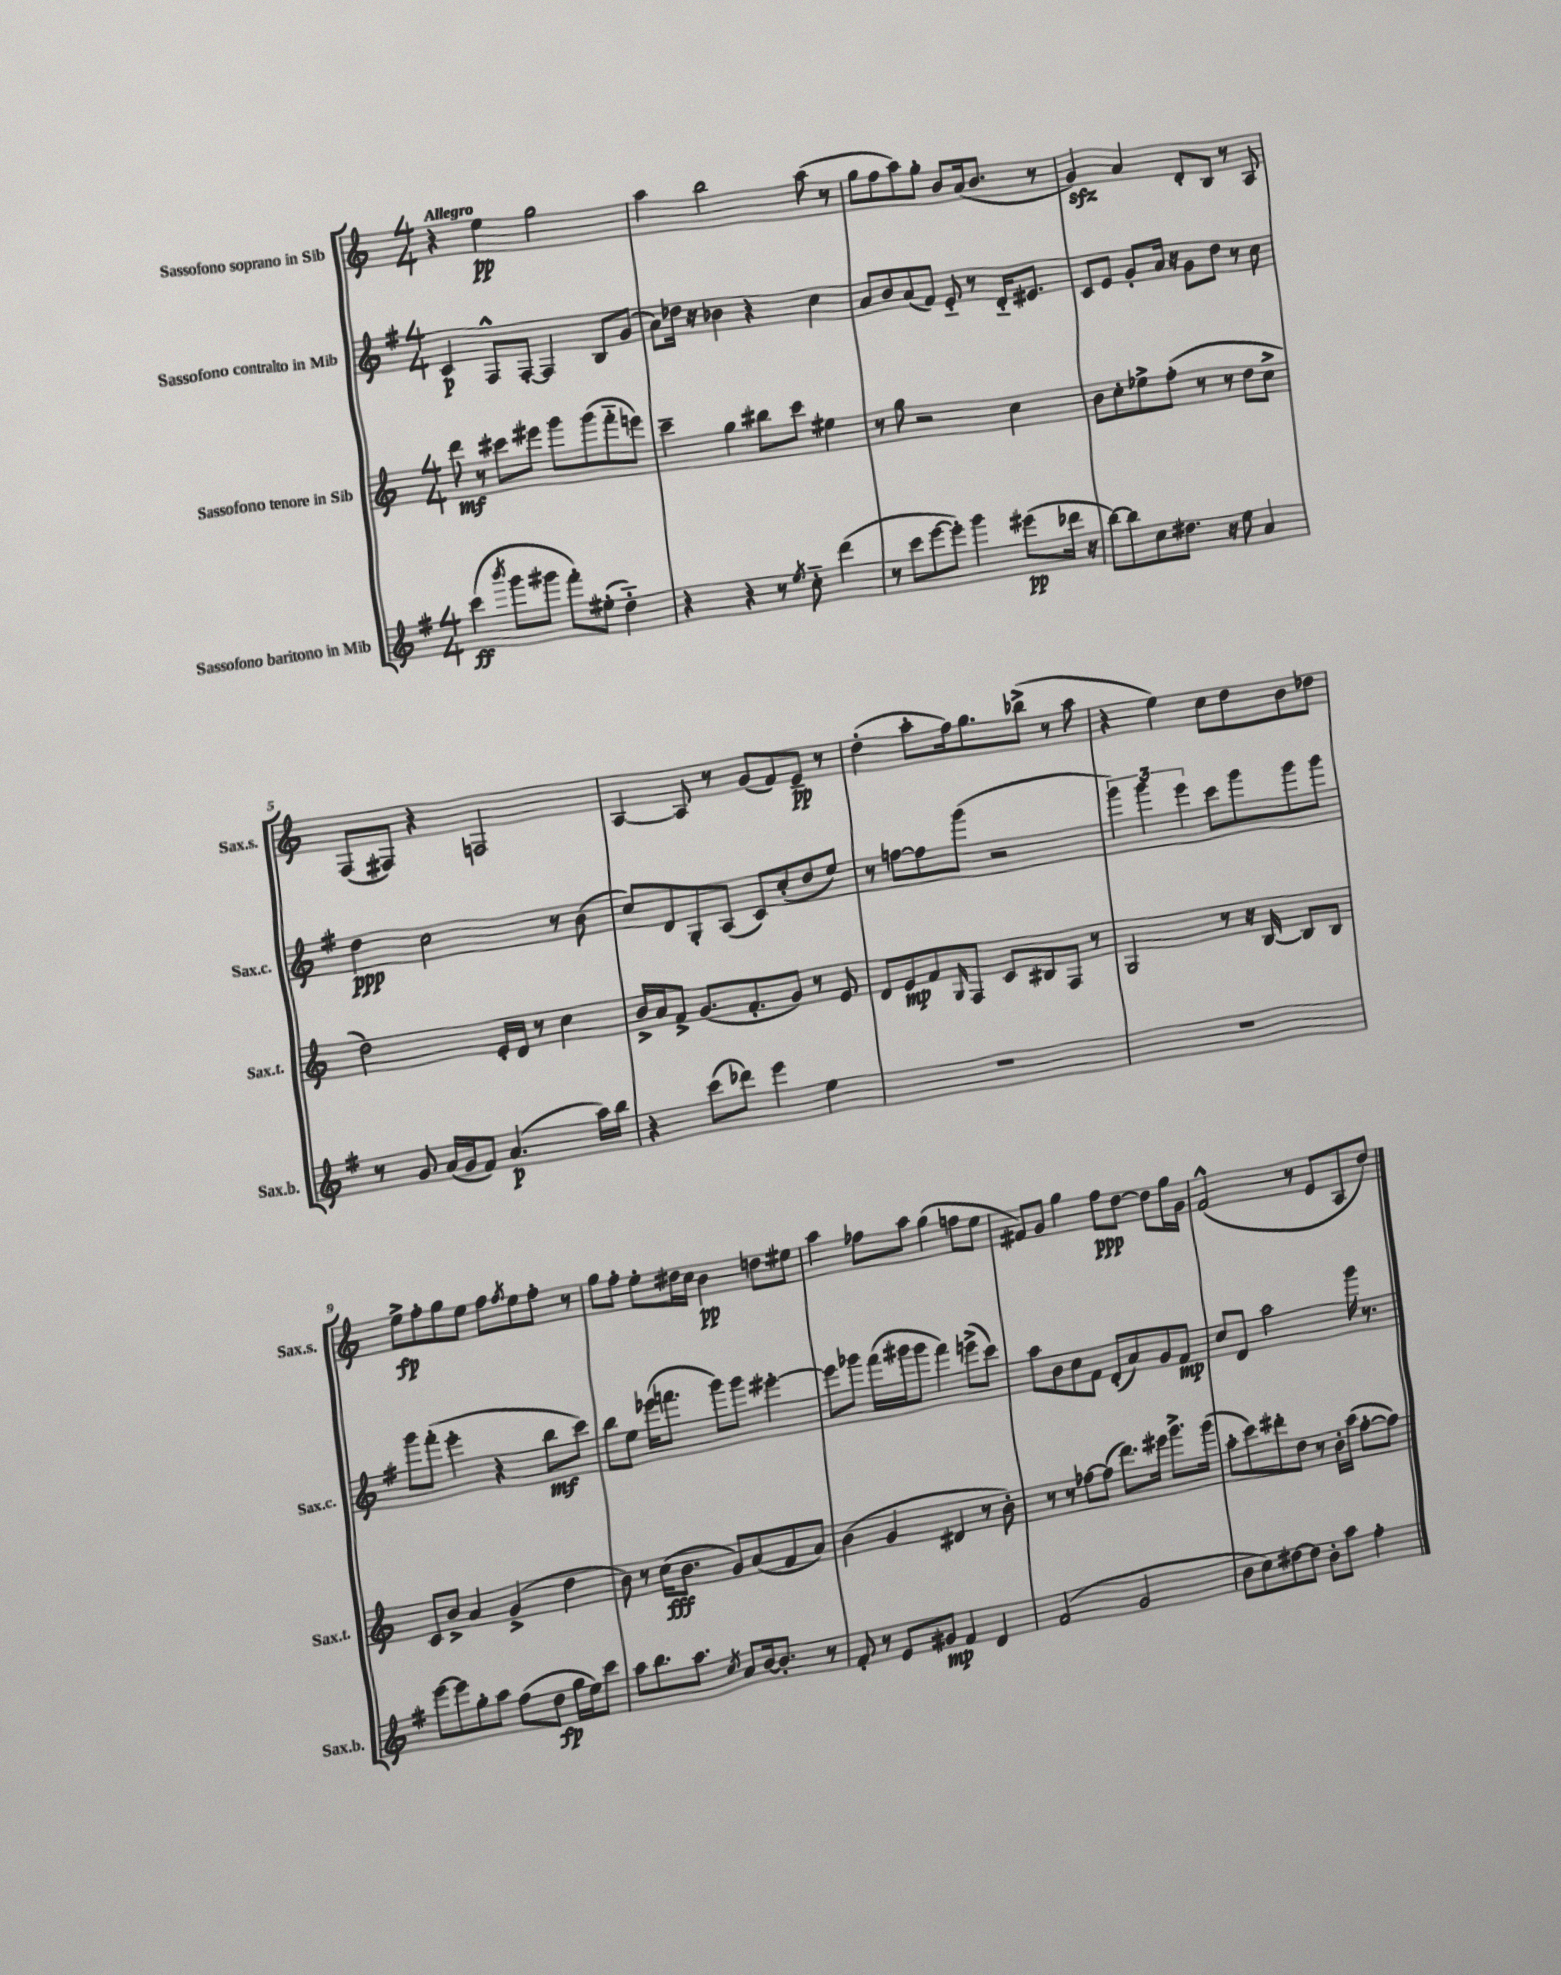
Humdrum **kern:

**kern	**dynam	**kern	**dynam	**kern	**dynam	**kern	**dynam
*part4	*part4	*part3	*part3	*part2	*part2	*part1	*part1
*staff4	*staff4	*staff3	*staff3	*staff2	*staff2	*staff1	*staff1
*I"Sassofono baritono in Mib	*	*I"Sassofono tenore in Sib	*	*I"Sassofono contralto in Mib	*	*I"Sassofono soprano in Sib	*
*I'Sax.b.	*	*I'Sax.t.	*	*I'Sax.c.	*	*I'Sax.s.	*
*clefG2	*	*clefG2	*	*clefG2	*	*clefG2	*
*k[f#]	*	*k[]	*	*k[f#]	*	*k[]	*
*M4/4	*	*M4/4	*	*M4/4	*	*M4/4	*
=1	=1	=1	=1	=1	=1	=1	=1
!	!	!	!	!	!	!LO:TX:a:B:t=Allegro	!
(4ccc\	ff	8ddd\	mf	4c/	p	4r	.
.	.	8r	.	.	.	.	.
8qbbb/	.	.	.	.	.	.	.
8ggg\L	.	8ccc#X\L	.	8F#^^/L	.	4ee\	pp
8ggg#X\J	.	8eee#X\J	.	[8F#'/J	.	.	.
8fff#'\L)	.	8ggg\L	.	4F#/]	.	2gg\	.
(8ee#X'\J	.	(8ggg\	.	.	.	.	.
4dd\)	.	8fff\	.	8B/L	.	.	.
.	.	8eeen\J)	.	(8g/J	.	.	.
=2	=2	=2	=2	=2	=2	=2	=2
4r	.	4ccc~\	.	8a\L)	.	4aa\	.
.	.	.	.	16dd-X\Jk	.	.	.
.	.	.	.	16r	.	.	.
4r	.	4gg\	.	4b-X\	.	2bb\	.
8r	.	8bb#X\L	.	4r	.	.	.
8qee/	.	.	.	.	.	.	.
8cc\	.	8ccc\J	.	.	.	.	.
(4ddd\	.	4ee#X\	.	4cc\	.	(8aa\	.
.	.	.	.	.	.	8r	.
=3	=3	=3	=3	=3	=3	=3	=3
8r	.	8r	.	8a/L	.	8gg\L	.
8ccc\L	.	8gg\	.	8b/	.	8ff\	.
[8eee\	.	2r	.	(8a/	.	8aa\)	.
8eee'\J])	.	.	.	8f#/J)	.	8gg'\J	.
4ggg\	.	.	.	8e/	.	8b/L	.
.	.	.	.	8r	.	(16a/k	.
.	.	.	.	.	.	8.b/J	.
(8eee#X\L	pp	4cc\	.	16d/KL	.	.	.
.	.	.	.	8.e#X/J	.	.	.
16ddd-X\Jk	.	.	.	.	.	8r	.
16r	.	.	.	.	.	.	.
=4	=4	=4	=4	=4	=4	=4	=4
[8bb\L)	.	8b\L	.	8c/L	.	4gzz/)	.
8bb\]	.	8cc'\	.	8e/J	.	.	.
8cc\	.	8ee-X^\	.	8g'/L	.	4a/	.
8.dd#X\J	.	(8ff'\J	.	16a/Jk	.	.	.
.	.	.	.	16r	.	.	.
.	.	8r	.	8g\L	.	8d'/L	.
16r	.	.	.	.	.	.	.
8ee\	.	8r	.	8dd\J	.	8B/J	.
4a/	.	8dd\L	.	8r	.	8r	.
.	.	8cc^\J	.	8cc\	.	8A/	.
!!LO:LB:g=z
=5	=5	=5	=5	=5	=5	=5	=5
8r	.	2dd\)	.	4dd\	ppp	(8F/L	.
8g/	.	.	.	.	.	8F#X/J)	.
(16a/LL	.	.	.	2cc\	.	4r	.
16g/J	.	.	.	.	.	.	.
8f#/J)	.	.	.	.	.	.	.
(4.a/	p	16e'/LL	.	.	.	2Fn/	.
.	.	16d/JJ	.	.	.	.	.
.	.	8r	.	.	.	.	.
.	.	4cc\	.	8r	.	.	.
16aa\LL)	.	.	.	(8b\	.	.	.
16bb\JJ	.	.	.	.	.	.	.
=6	=6	=6	=6	=6	=6	=6	=6
4r	.	16b^/LL	.	8cc/L)	.	[4A/	.
.	.	16a/J	.	.	.	.	.
.	.	8f^/J	.	8d/	.	.	.
(8ccc\L	.	(8.g/L	.	8G'/	.	8A/]	.
8ddd-X\J)	.	.	.	(8A/J	.	8r	.
.	.	8.f'/	.	.	.	.	.
4eee\	.	.	.	8c/L)	.	(8g/L	.
.	.	8g/J)	.	(8cc'/	.	8f/)	.
4ee\	.	8r	.	8dd/	.	8e~/J	pp
.	.	8e/	.	8ee/J)	.	8r	.
=7	=7	=7	=7	=7	=7	=7	=7
1r	.	8d/L	.	8r	.	(4dd'\	.
.	.	8e/	mp	[8ffn\L	.	.	.
.	.	8f/	.	8ff\]	.	8aa'\L	.
.	.	16qqG/	.	.	.	.	.
.	.	8F/J	.	(8ggg\J	.	16ff\k)	.
.	.	.	.	.	.	8.gg\	.
.	.	8c/L	.	2r	.	.	.
.	.	8B#X/	.	.	.	(8bb-X^\J	.
.	.	8F/J	.	.	.	8r	.
.	.	8r	.	.	.	8aa\	.
=8	=8	=8	=8	=8	=8	=8	=8
1r	.	2G/	.	6ggg\)	.	4r	.
.	.	.	.	6ggg\	.	.	.
.	.	.	.	.	.	4ee\)	.
.	.	.	.	6eee\	.	.	.
.	.	8r	.	8ccc\L	.	8cc\L	.
.	.	16r	.	8ggg\	.	8dd\	.
.	.	[16B/	.	.	.	.	.
.	.	8B/L]	.	8ggg\	.	8b\	.
.	.	8B/J	.	8ggg\J	.	8dd-X\J	.
!!LO:LB:g=z
=9	=9	=9	=9	=9	=9	=9	=9
[8eee\L	.	8c/L	.	8ggg\L	.	8ee^\L	fp
8eee\]	.	8b^/J	.	(8fff#'\J	.	8ff'\	.
8gg'\	.	4a/	.	4eee'\	.	8gg\	.
8aa\J	.	.	.	.	.	8ee\J	.
(8ff#\L	.	(4g^/	.	4r	.	8ff\L	.
.	.	.	.	.	.	8qff/	.
8dd\J	fp	.	.	.	.	8ee\	.
16gg\LL	.	4dd\	.	8bb\L	mf	8ff'\J	.
16ee\J)	.	.	.	.	.	.	.
8ccc\J	.	.	.	8ccc\J)	.	8r	.
=10	=10	=10	=10	=10	=10	=10	=10
8aa\L	.	8b\)	.	8bb\L	.	8gg\L	.
8.bb\	.	8r	.	8ee\J	.	8ff'\J	.
.	.	(16cc\KL	fff	(16eee-X\KL	.	8ee'\L	.
8.aa\J	.	8.b\J	.	8.fffn\J	.	.	.
.	.	.	.	.	.	16dd#X\L	.
.	.	.	.	.	.	16cc\JJ	.
8qcc/	.	.	.	.	.	.	.
8a/L	.	8g/L)	.	8ggg\L)	.	4b\	pp
[16b/k	.	(8a/	.	8ggg\J	.	.	.
8.b'/J]	.	.	.	.	.	.	.
.	.	8f/	.	[4eee#X'\	.	8ddn\L	.
8r	.	8a/J)	.	.	.	8ee#X\J	.
=11	=11	=11	=11	=11	=11	=11	=11
8f#'/	.	(4b\	.	8eee#\L]	.	4aa\	.
8r	.	.	.	8ggg-X\J	.	.	.
8e/L	.	4g/	.	(16fff#\LL	.	8ff-X\L	.
.	.	.	.	16ggg#X\J	.	.	.
8g#X/J	mp	.	.	8ggg#\J	.	8aa\J	.
4f#/	.	4d#X/	.	4fff#\)	.	(4gg\	.
4d/	.	8r	.	(8eeen^\L	.	8ffn\L	.
.	.	8b'\)	.	8ccc\J)	.	8ee\J	.
=12	=12	=12	=12	=12	=12	=12	=12
(2f#/	.	8r	.	8aa\L	.	8f#X/L)	.
.	.	8r	.	8b\	.	8g/J	.
.	.	[8ff-X\L	.	8cc\	.	4gg\	.
.	.	(8ff-\J]	.	8f#\J	.	.	.
2g/	.	8.ddd\L)	.	(8d'/L	.	8ff\L	ppp
.	.	.	.	8a/)	.	[8dd\J	.
.	.	16eee#X\Jk	.	.	.	.	.
.	.	8.ggg^\L	.	8g/	.	8dd\L]	.
.	.	.	.	8f#/J	mp	16gg\L	.
.	.	(16ggg\Jk	.	.	.	16g\JJ	.
=13	=13	=13	=13	=13	=13	=13	=13
8b\L	.	8aa'\L	.	8cc/L	.	(2f^^/	.
8cc\)	.	8ccc\)	.	8d/J	.	.	.
[8dd#X\	.	8ddd#X'\	.	2aa\	.	.	.
8dd#\J]	.	8dd\J	.	.	.	.	.
8b'\L	.	8r	.	.	.	8r	.
8aa\J	.	16b'\LL	.	.	.	8e/L	.
.	.	(16aa\JJ	.	.	.	.	.
4ff#'\	.	[8ff'\L	.	16ggg\	.	8A/	.
.	.	.	.	8.r	.	.	.
.	.	8ff\J])	.	.	.	8dd/J)	.
==	==	==	==	==	==	==	==
*-	*-	*-	*-	*-	*-	*-	*-
